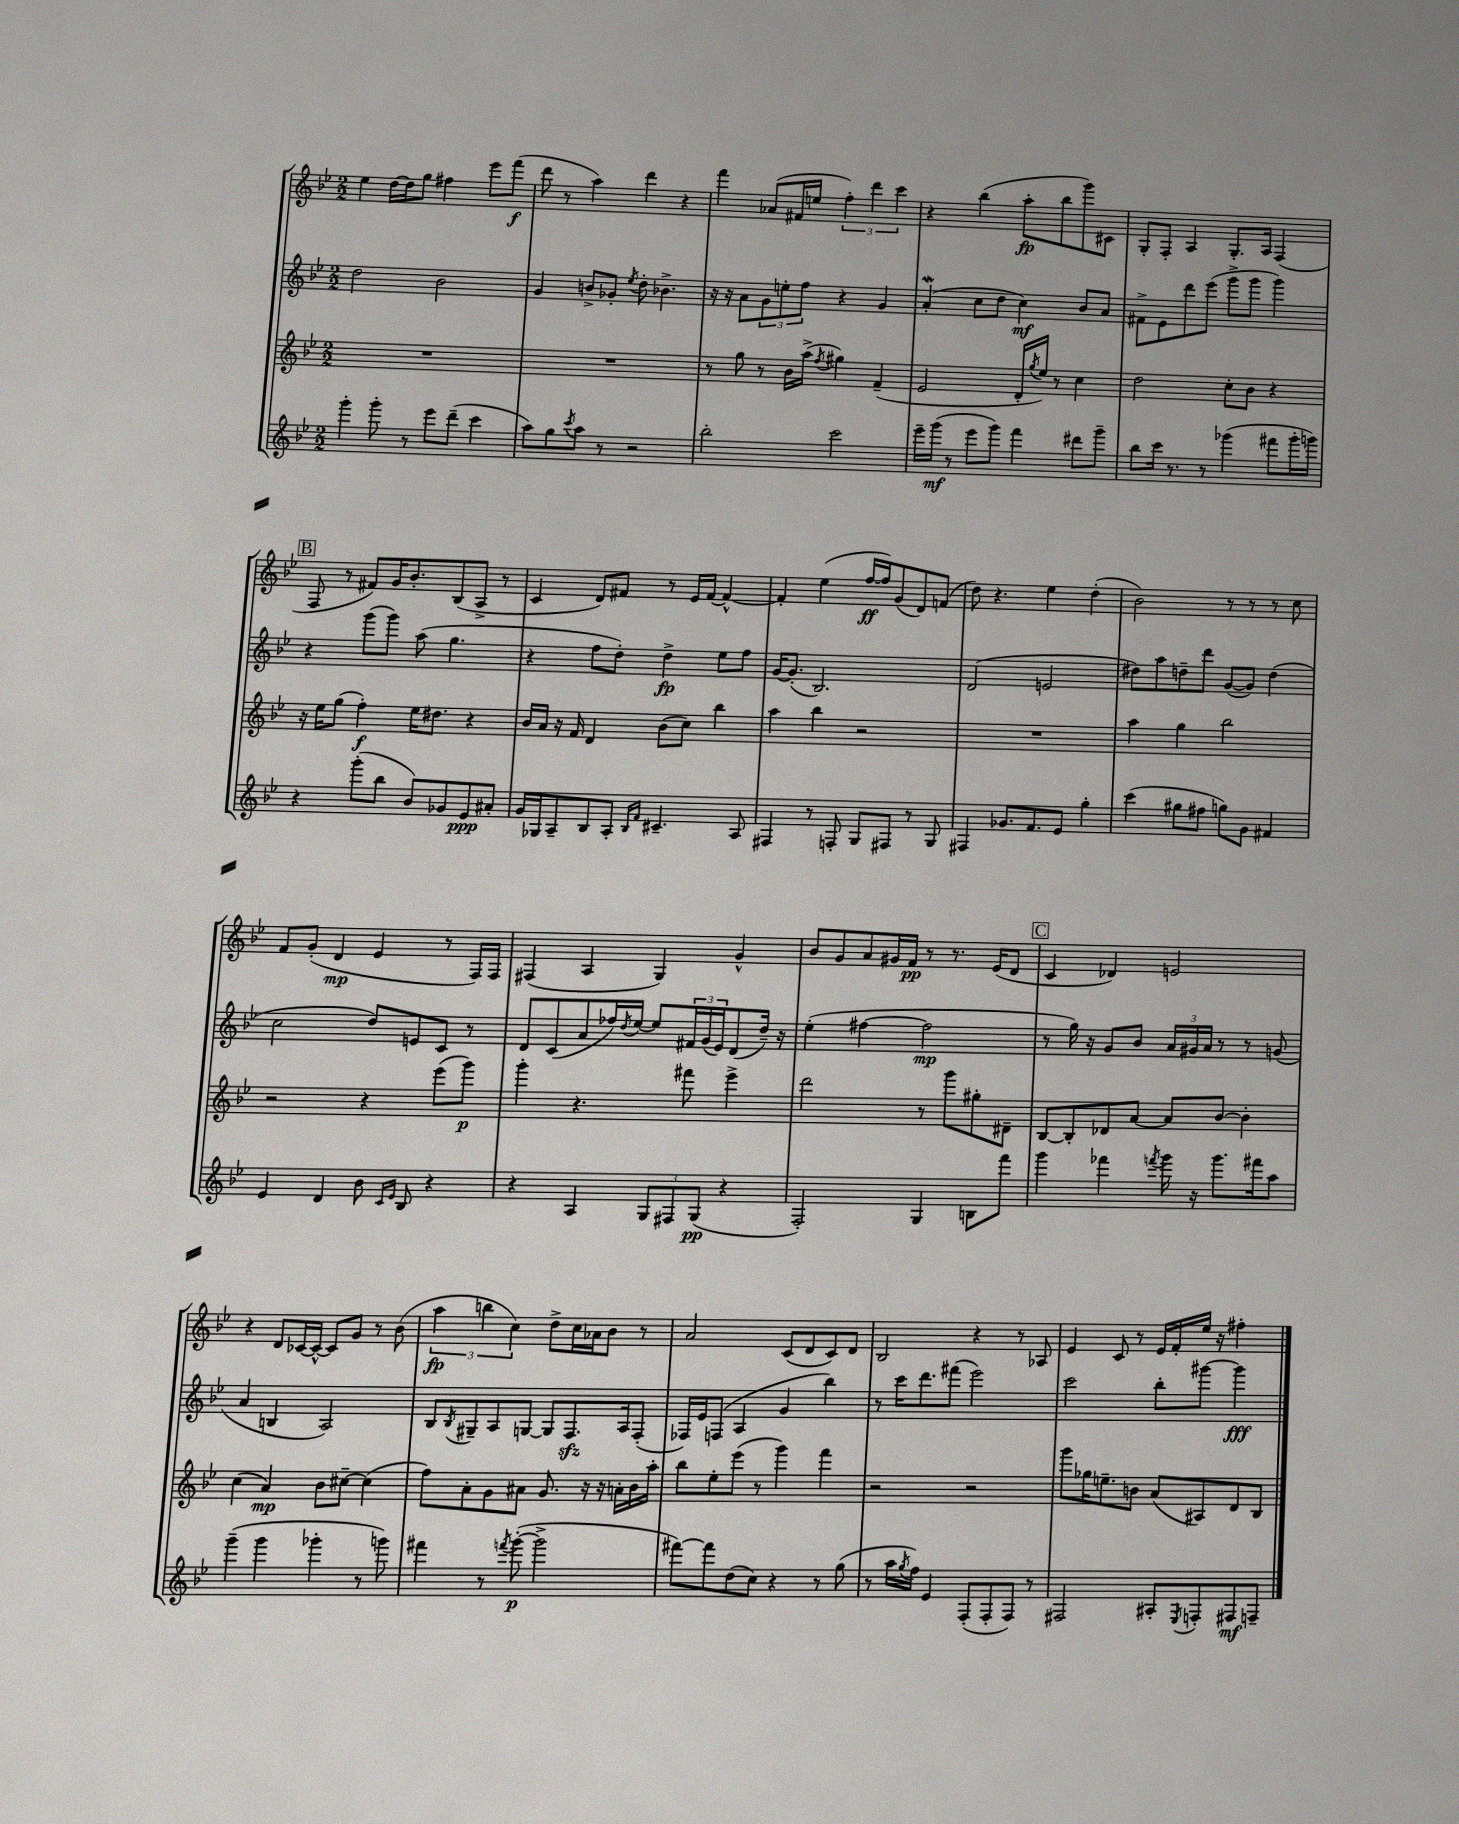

**kern	**dynam	**kern	**dynam	**kern	**dynam	**kern	**dynam
*part4	*part4	*part3	*part3	*part2	*part2	*part1	*part1
*staff4	*staff4	*staff3	*staff3	*staff2	*staff2	*staff1	*staff1
*clefG2	*	*clefG2	*	*clefG2	*	*clefG2	*
*k[b-e-]	*	*k[b-e-]	*	*k[b-e-]	*	*k[b-e-]	*
*M2/2	*	*M2/2	*	*M2/2	*	*M2/2	*
=8	=8	=8	=8	=8	=8	=8	=8
4ggg'\	.	1r	.	2dd\	.	4ee-\	.
8ggg'\	.	.	.	.	.	[16dd\LL	.
.	.	.	.	.	.	16dd\J]	.
8r	.	.	.	.	.	8gg\J	.
8eee-\L	.	.	.	2b-\	.	4ff#X\	.
(8ddd~\J	.	.	.	.	.	.	.
4ccc\	.	.	.	.	.	8eee-\L	.
.	.	.	.	.	.	(8fff\J	f
=9	=9	=9	=9	=9	=9	=9	=9
8aa\L)	.	1r	.	4g/	.	8ddd\	.
8gg\	.	.	.	.	.	8r	.
8qccc/	.	.	.	.	.	.	.
8aa\J	.	.	.	8bn^/L	.	4aa\)	.
8r	.	.	.	8g-X'/J	.	.	.
.	.	.	.	8qee-/	.	.	.
2r	.	.	.	8dd'\	.	4ddd\	.
.	.	.	.	4.b-X^\	.	.	.
.	.	.	.	.	.	4r	.
=10	=10	=10	=10	=10	=10	=10	=10
2bb-'\	.	8r	.	16r	.	4fff\	.
.	.	.	.	16r	.	.	.
.	.	8gg\	.	8a\L	.	.	.
.	.	8r	.	12g\	.	(8a-X/L	.
.	.	.	.	12een'\	.	.	.
.	.	16b-\LL	.	.	.	16f#X/L	.
.	.	.	.	12ff\J	.	.	.
.	.	(16aa^\JJ	.	.	.	16een/JJ	.
.	.	8qff/	.	.	.	.	.
2ccc\	.	4gg#X\)	.	4r	.	6ff'\)	.
.	.	.	.	.	.	6ddd\	.
.	.	(4f~/	.	4g/	.	.	.
.	.	.	.	.	.	6ccc\	.
=11	=11	=11	=11	=11	=11	=11	=11
16eee-~\LL	.	2e-/	.	(4aW'/	.	4r	.
(16ggg\JJ	mf	.	.	.	.	.	.
8r	.	.	.	.	.	.	.
8eee-\L	.	.	.	8cc\L	.	(4bb-\	.
8ggg\J)	.	.	.	8dd\J	.	.	.
4fff\	.	16d'/LL	.	4cc\)	mf	8aa'\L	fp
.	.	8qgg/	.	.	.	.	.
.	.	16ee-/JJ)	.	.	.	.	.
.	.	8r	.	.	.	8bb-\	.
8ddd#X\L	.	4cc\	.	8b-/L	.	8ggg\)	.
8ggg~\J	.	.	.	8a/J	.	8c#X\J	.
=12	=12	=12	=12	=12	=12	=12	=12
8bb-\L	.	2dd\	.	8f#X^\L	.	8G'/L	.
16ccc\Jk	.	.	.	8e-\	.	8F'/J	.
8.r	.	.	.	.	.	.	.
.	.	.	.	8ddd\	.	4A/	.
8r	.	.	.	(8eee-\J	.	.	.
(4ggg-X\	.	8cc'\L	.	8ggg^\L	.	8.G'/L	.
.	.	8b-\J	.	8ggg\J	.	.	.
.	.	.	.	.	.	16A/Jk	.
8fff#X\L	.	4r	.	4ggg\)	.	(4F/	.
16ggg-'\L	.	.	.	.	.	.	.
16gggn\JJ)	.	.	.	.	.	.	.
!!LO:LB:g=z
!!LO:REH:place=s1:t=B
=13	=13	=13	=13	=13	=13	=13	=13
4r	.	16r	.	4r	.	8F/	.
.	.	16ee-\KL	.	.	.	.	.
.	.	(8gg\J	.	.	.	8r	.
(8ggg'\L	.	4ff'\)	f	(8ggg\L	.	8f#X/L)	.
8bb-\J	.	.	.	8ggg\J)	.	16g/K	.
.	.	.	.	.	.	8.b-'/	.
8b-/L)	.	16ee-\KL	.	(8aa\	.	.	.
.	.	8.dd#X\J	.	.	.	.	.
8g-X/	.	.	.	4.gg\	.	(8B-/	.
8e-/	ppp	4r	.	.	.	8A^/J	.
8a#X'/J	.	.	.	.	.	8r	.
=14	=14	=14	=14	=14	=14	=14	=14
16g/LL	.	16b-/LL	.	4r	.	4c/	.
16G-X/J	.	16a/JJ	.	.	.	.	.
8A~/	.	16r	.	.	.	.	.
.	.	16f/	.	.	.	.	.
8B-/	.	4d/	.	8ff\L	.	8d/L)	.
8A'/J	.	.	.	8dd'\J)	.	8f#X/J	.
16qqB-/LL	.	.	.	.	.	.	.
16qqf/JJ	.	.	.	.	.	.	.
4.c#X~/	.	(8b-\L	.	4dd^\	fp	8r	.
.	.	8cc\J)	.	.	.	16e-/LL	.
.	.	.	.	.	.	[16f#/JJ	.
.	.	4bb-\	.	8ee-\L	.	4f#^^/_	.
8A/	.	.	.	8ff\J	.	.	.
=15	=15	=15	=15	=15	=15	=15	=15
4F#X/	.	4aa\	.	[16g/KL	.	4f#'/]	.
.	.	.	.	(8.g'/J]	.	.	.
8r	.	4bb-\	.	2.B-/)	.	(4ee-\	.
8Fn'/	.	.	.	.	.	.	.
8G/L	.	2r	.	.	.	[16ff/LL	ff
.	.	.	.	.	.	16ff/J])	.
8F#X/J	.	.	.	.	.	(8g/	.
8r	.	.	.	.	.	8d/)	.
8G/	.	.	.	.	.	(8fn/J	.
=16	=16	=16	=16	=16	=16	=16	=16
4F#X/	.	1r	.	(2d/	.	8dd\)	.
.	.	.	.	.	.	4.r	.
8.g-X/L	.	.	.	.	.	.	.
8.f/	.	.	.	.	.	.	.
.	.	.	.	2en/	.	4ee-\	.
8e-/J	.	.	.	.	.	.	.
4gg'\	.	.	.	.	.	(4dd'\	.
=17	=17	=17	=17	=17	=17	=17	=17
(4ccc\	.	4aa\	.	8dd#X\L)	.	2b-\)	.
.	.	.	.	8aa\	.	.	.
8gg#X\L	.	4gg\	.	8ddn~\	.	.	.
8ff#X\J	.	.	.	8ddd\J	.	.	.
8ggn\L)	.	2bb-\	.	([8g/L	.	8r	.
8g\J	.	.	.	8g/J])	.	8r	.
4f#X/	.	.	.	(4dd\	.	8r	.
.	.	.	.	.	.	8cc\	.
!!LO:LB:g=z
=18	=18	=18	=18	=18	=18	=18	=18
4e-/	.	2r	.	2cc\	.	8f/L	.
.	.	.	.	.	.	(8g'/J	.
4d/	.	.	.	.	.	4d/	mp
8b-\	.	4r	.	8dd/L)	.	4e-/	.
16qqc/LL	.	.	.	.	.	.	.
16qqe-/JJ	.	.	.	.	.	.	.
8B-/	.	.	.	8en/	.	.	.
4r	.	(8eee-\L	.	8c/J	.	8r	.
.	.	8ggg\J)	p	8r	.	16F/LL)	.
.	.	.	.	.	.	16F/JJ	.
=19	=19	=19	=19	=19	=19	=19	=19
4r	.	4ggg'\	.	8d/L	.	(4F#X/	.
.	.	.	.	(8c/	.	.	.
4A/	.	4.r	.	8a/	.	4A/	.
.	.	.	.	16ff-X/L)	.	.	.
.	.	.	.	8qdd/	.	.	.
.	.	.	.	[16ee-/JJ	.	.	.
12G/L	.	.	.	8ee-/L]	.	4G/)	.
12F#X/	.	.	.	.	.	.	.
.	.	8fff#X\	.	24f#X/L	.	.	.
(12G/J	pp	.	.	(24g/	.	.	.
.	.	.	.	24e-/J)	.	.	.
4r	.	4eee-^\	.	(8d/	.	4g^^/	.
.	.	.	.	16dd~/Jk)	.	.	.
.	.	.	.	16r	.	.	.
=20	=20	=20	=20	=20	=20	=20	=20
2F'/)	.	2ddd\	.	(4ee-'\	.	8b-/L	.
.	.	.	.	.	.	8g/	.
.	.	.	.	[4ff#X\	.	8a/	.
.	.	.	.	.	.	16g#X/L	.
.	.	.	.	.	.	16f/JJ	pp
4G/	.	8r	.	2ff#\]	mp	8r	.
.	.	8ggg\L	.	.	.	8.r	.
8Bn\L	.	8gg#X'\	.	.	.	.	.
.	.	.	.	.	.	(16e-/KL	.
8fff\J	.	8d#X~\J	.	.	.	8d/J	.
!!LO:REH:place=s1:t=C
=21	=21	=21	=21	=21	=21	=21	=21
4ggg\	.	[8B-/L	.	8r	.	4c/	.
.	.	8B-'/]	.	16gg\)	.	.	.
.	.	.	.	16r	.	.	.
4fff-X\	.	8d-X/	.	8g/L	.	4d-X/)	.
.	.	[8a/J	.	8b-/J	.	.	.
8qfffn/	.	.	.	.	.	.	.
16ggg\	.	8a/L]	.	24a/LL	.	2en/	.
.	.	.	.	24g#X/	.	.	.
16r	.	.	.	.	.	.	.
.	.	.	.	24a/JJ	.	.	.
8.ggg\L	.	[8b-/J	.	8r	.	.	.
.	.	4b-'\]	.	8r	.	.	.
16fff#X\k	.	.	.	.	.	.	.
8aa\J	.	.	.	(8gn/	.	.	.
!!LO:LB:g=z
=22	=22	=22	=22	=22	=22	=22	=22
(4ggg~\	.	(4cc\	.	4a/	.	4r	.
4ggg\	.	4a/)	mp	4Bn/	.	8d/L	.
.	.	.	.	.	.	[16c-X/L	.
.	.	.	.	.	.	16c-^^/JJ_	.
4ggg-X'\	.	8b-\L	.	2A/)	.	8c-/L]	.
.	.	[8cc#X~\J	.	.	.	8g/J	.
8r	.	(4cc#\]	.	.	.	8r	.
8gggn\)	.	.	.	.	.	(8b-\	.
=23	=23	=23	=23	=23	=23	=23	=23
4fff#X\	.	8ff\L)	.	8B-/L	.	6aa\	fp
.	.	.	.	8qB-/	.	.	.
.	.	8a'\	.	8G#X~/	.	.	.
.	.	.	.	.	.	6bbn\	.
8r	.	8g\	.	8A/	.	.	.
.	.	.	.	.	.	6cc\)	.
8qfffn/	.	.	.	.	.	.	.
([8ggg'\	p	8a#X\J	.	[8Gn/J	.	.	.
2ggg^\]	.	8.g/	.	8G/L]	.	8dd^\L	.
.	.	.	.	8.Fzz/	.	16cc\L	.
.	.	16r	.	.	.	16a-X\J	.
.	.	16r	.	.	.	8b-\J	.
.	.	16an'\LL	.	16A/k	.	.	.
.	.	16b-\	.	(8F'/J	.	8r	.
.	.	16aa'\JJ	.	.	.	.	.
=24	=24	=24	=24	=24	=24	=24	=24
[8fff#X\L)	.	8bb-\L	.	16F-X/LL)	.	2a/	.
.	.	.	.	16e-/J	.	.	.
8fff#\]	.	8ee-'\	.	(8Fn/J	.	.	.
(8dd\	.	(8eee-\J	.	4A/	.	.	.
8cc\J)	.	8r	.	.	.	.	.
4r	.	4ggg\)	.	4g/	.	(8c/L	.
.	.	.	.	.	.	8d/	.
8r	.	4fff\	.	4bb-\)	.	8c/)	.
(8gg\	.	.	.	.	.	8d/J	.
=25	=25	=25	=25	=25	=25	=25	=25
8r	.	2r	.	8r	.	2B-/	.
16aa\LL	.	.	.	16ccc\KL	.	.	.
8qgg/	.	.	.	.	.	.	.
16ff\JJ)	.	.	.	8.ddd\	.	.	.
4e-/	.	.	.	.	.	.	.
.	.	.	.	(8fff#X\J	.	.	.
(8F'/L	.	2r	.	2eee-\)	.	4r	.
8F'/	.	.	.	.	.	.	.
8F/J)	.	.	.	.	.	8r	.
8r	.	.	.	.	.	8A-X/	.
=26	=26	=26	=26	=26	=26	=26	=26
2F#X/	.	8ggg\L	.	2ccc\	.	4e-/	.
.	.	16gg-X\K	.	.	.	.	.
.	.	8.een~\	.	.	.	.	.
.	.	.	.	.	.	8c/	.
.	.	8bn\J	.	.	.	8r	.
8A#X'/L	.	(8a/L	.	8bb-'\L	.	16e-/LL	.
.	.	.	.	.	.	16f'/	.
8qE-/	.	.	.	.	.	.	.
8Fn'/	.	8A#X/)	.	[8ggg#X\J	.	16ee-/JJ	.
.	.	.	.	.	.	16r	.
8F#X/	mf	8d/	.	4ggg#\]	fff	4ff#X'\	.
8Fn~/J	.	8B-/J	.	.	.	.	.
==	==	==	==	==	==	==	==
*-	*-	*-	*-	*-	*-	*-	*-
